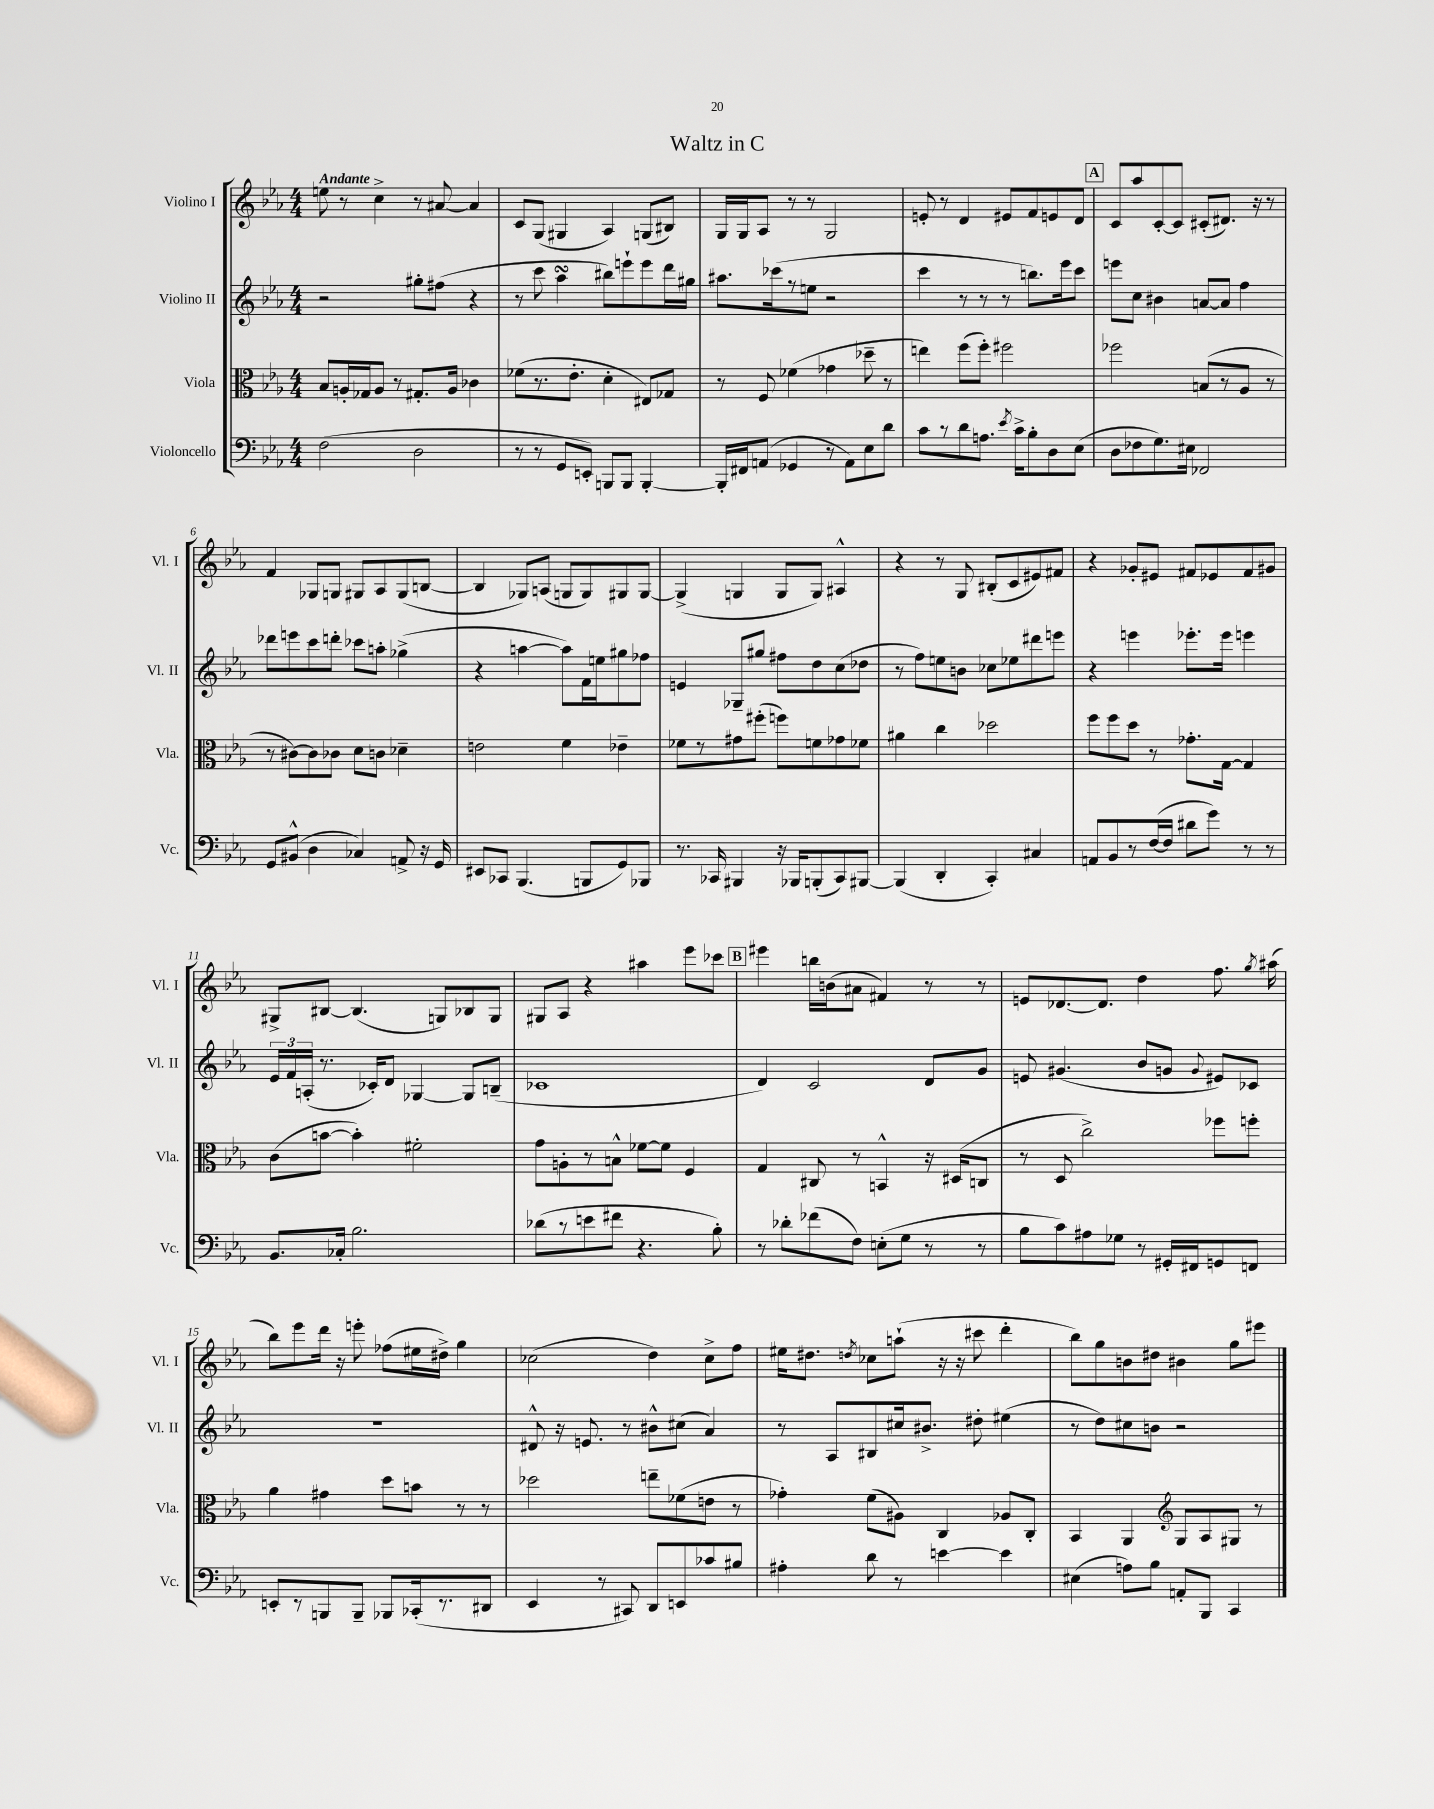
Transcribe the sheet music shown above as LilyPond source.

\header { title = "Waltz in C" }
<<
\new StaffGroup <<
\new Staff = "s0" \with { instrumentName = "Violino I" shortInstrumentName = "Vl. I" } {
    \clef treble \key ees \major \numericTimeSignature \time 4/4 \tempo "Andante"
    \autoBeamOff e''8 r8 c''4-> r8 ais'8~ ais'4 |
    c'8[ g8]( gis4 aes4) g8[( bis8]) |
    g16[ g16 aes8] r8 r8 g2 |
    e'8-. r8 d'4 eis'8[ f'8 e'8 d'8] |
    \mark \markup { \box "A" } c'8[ aes''8 c'8~-. c'8] cis'8[-.( dis'8.]) r16 r8 |
    f'4 ges8[ g8] gis8[ aes8 gis8( b8]~ |
    b4 ges8[) a8]( g8[ g8) gis8 gis8]~ |
    gis4->( g4 g8[ g8]) ais4-^ |
    r4 r8 g8 bis8[-.( c'8 eis'8) fis'8] |
    r4 ges'8[-. eis'8] fis'8[ ees'8 fis'8 gis'8] |
    gis8[-> bis8]~ bis4.( g8[) bes8 g8] |
    gis8[ aes8] r4 ais''4 ees'''8[ ces'''8] |
    \mark \markup { \box "B" } eis'''4 b''16[ b'16( ais'8] fis'4) r8 r8 |
    e'8[ des'8.~ des'8.] d''4 f''8. \acciaccatura { g''8 } ais''16( |
    bes''8[) ees'''8 d'''16] r16 e'''8-. fes''8[( eis''16 dis''16]->) g''4 |
    ces''2( d''4) ces''8[-> f''8] |
    eis''16[ dis''8.] \acciaccatura { d''8 } ces''8[ a''8]-!( r16 r16 cis'''8 d'''4-. |
    bes''8[) g''8 b'8 dis''8] bis'4 g''8[ eis'''8] \bar "|." |
}
\new Staff = "s1" \with { instrumentName = "Violino II" shortInstrumentName = "Vl. II" } {
    \clef treble \key ees \major \numericTimeSignature \time 4/4
    \autoBeamOff r2 gis''8[-. fis''8]( r4 |
    r8 c'''8 aes''4\turn bis''8[) e'''8-! e'''8 d'''16 gis''16] |
    ais''8.[ ces'''16( r8 e''8] r2 |
    c'''4 r8 r8 r8 b''8.[) ees'''16 c'''8] |
    \mark \markup { \box "A" } e'''8[ c''8] bis'4 a'8[~ a'8] f''4 |
    des'''8[ e'''8 c'''8 d'''8]-. ces'''8[ a''8]-. ges''4->( |
    r4 a''4~ a''8[) f'16 e''16 gis''8 fes''8] |
    e'4 ges8[-- gis''8] fis''8[ d''8 c''8( des''8] |
    r8 f''8[) e''8 b'8] ces''8[ ees''8 dis'''8 e'''8] |
    r4 e'''4 ees'''8.[-. ees'''16] e'''4 |
    \tuplet 3/2 { ees'16[ f'16 a16]-.( } r8. ces'16[-.) d'8] ges4~ ges8[ b8]--( |
    ces'1 |
    \mark \markup { \box "B" } d'4) c'2 d'8[ g'8] |
    e'8 gis'4.( bes'8[ g'8] \appoggiatura { g'8 } eis'8[) ces'8] |
    R1 |
    dis'8-^ r16 e'8. r8 bis'8[-^ cis''8]( aes'4) |
    r8 aes8[ bis8 cis''16 bis'8.]-> dis''8-. eis''4( |
    r8 d''8[) cis''8 b'8] r2 \bar "|." |
}
\new Staff = "s2" \with { instrumentName = "Viola" shortInstrumentName = "Vla." } {
    \clef alto \key ees \major \numericTimeSignature \time 4/4
    \autoBeamOff bes8[ a16-. ges16 a8] r8 gis8.[-. a16] ces'4 |
    fes'8[( r8. ees'8.]-. d'4-. eis8[) ges8] |
    r8 f8 fes'4( ges'4 des''8-- r8 |
    e''4) f''8[( f''8]-.) fis''2 |
    \mark \markup { \box "A" } fes''2 b8[( r8 aes8] r8 |
    r8 cis'8[~) cis'8 ces'8] d'8[ c'8] des'4-- |
    e'2 f'4 ees'4-- |
    fes'8[ r8 gis'8 fis''8]-.( f''8[) f'8 ges'8 fes'8] |
    ais'4 c''4 des''2 |
    f''8[ f''8 d''8] r8 ges'8.[-. g16]~ g4 |
    c'8[( b'8]~ b'4-.) fis'2-. |
    g'8[ a8-. r8 b8]-^ fes'8[~ fes'8] f4 |
    \mark \markup { \box "B" } g4 cis8 r8 b,4-^ r16 dis16[( c8] |
    r8 d8 c''2->) fes''8[ f''8]-. |
    aes'4 gis'4 d''8[ b'8] r8 r8 |
    des''2 e''8[-- fes'8( e'8] r8 |
    ges'4-.) f'8[( ais8]) c4 aes8[ c8]-. |
    bes,4 aes,4 \clef treble g8[ aes8 gis8] r8 \bar "|." |
}
\new Staff = "s3" \with { instrumentName = "Violoncello" shortInstrumentName = "Vc." } {
    \clef bass \key ees \major \numericTimeSignature \time 4/4
    \autoBeamOff f2( d2 |
    r8 r8 g,8[ e,8]-.) b,,8[ b,,8] b,,4~-. |
    b,,16[-. fis,16 a,8]( ges,4 r8 a,8[) ees8 d'8] |
    c'8[ r8 d'8 a8.] \acciaccatura { ees'8 } c'16[-> bes8-. d8 ees8]( |
    \mark \markup { \box "A" } d8[ fes8 g8.) eis16] fes,2 |
    g,8[ bis,8]-^( d4 ces4) a,8-> r16 g,16 |
    eis,8[ ces,8] bes,,4.( b,,8[ g,8) bes,,8] |
    r8. ces,16 bis,,4 r16 bes,,16[ b,,8-.( ces,8) bis,,8]~ |
    bis,,4( d,4-. c,4-.) cis4 |
    a,8[ bes,8 r8 f16~( f16] dis'8[ g'8]) r8 r8 |
    bes,8.[ ces16]-. bes2. |
    des'8[( r8 e'8 fis'8] r4. bes8-.) |
    \mark \markup { \box "B" } r8 des'8[-. fes'8( f8]) e8[-.( g8] r8 r8 |
    bes8[ c'8) ais8 ges8] r8 gis,16[-. fis,16 g,8 f,8] |
    e,8[-. r8 b,,8 b,,8]-- bes,,8[ ces,16-.( r8. dis,8] |
    ees,4 r8 cis,8) d,8[ e,8 ces'8 bis8] |
    ais4-. d'8 r8 e'4~ e'4 |
    eis4( a8[) bes8] a,8[-. bes,,8] c,4 \bar "|." |
}
>>
>>
